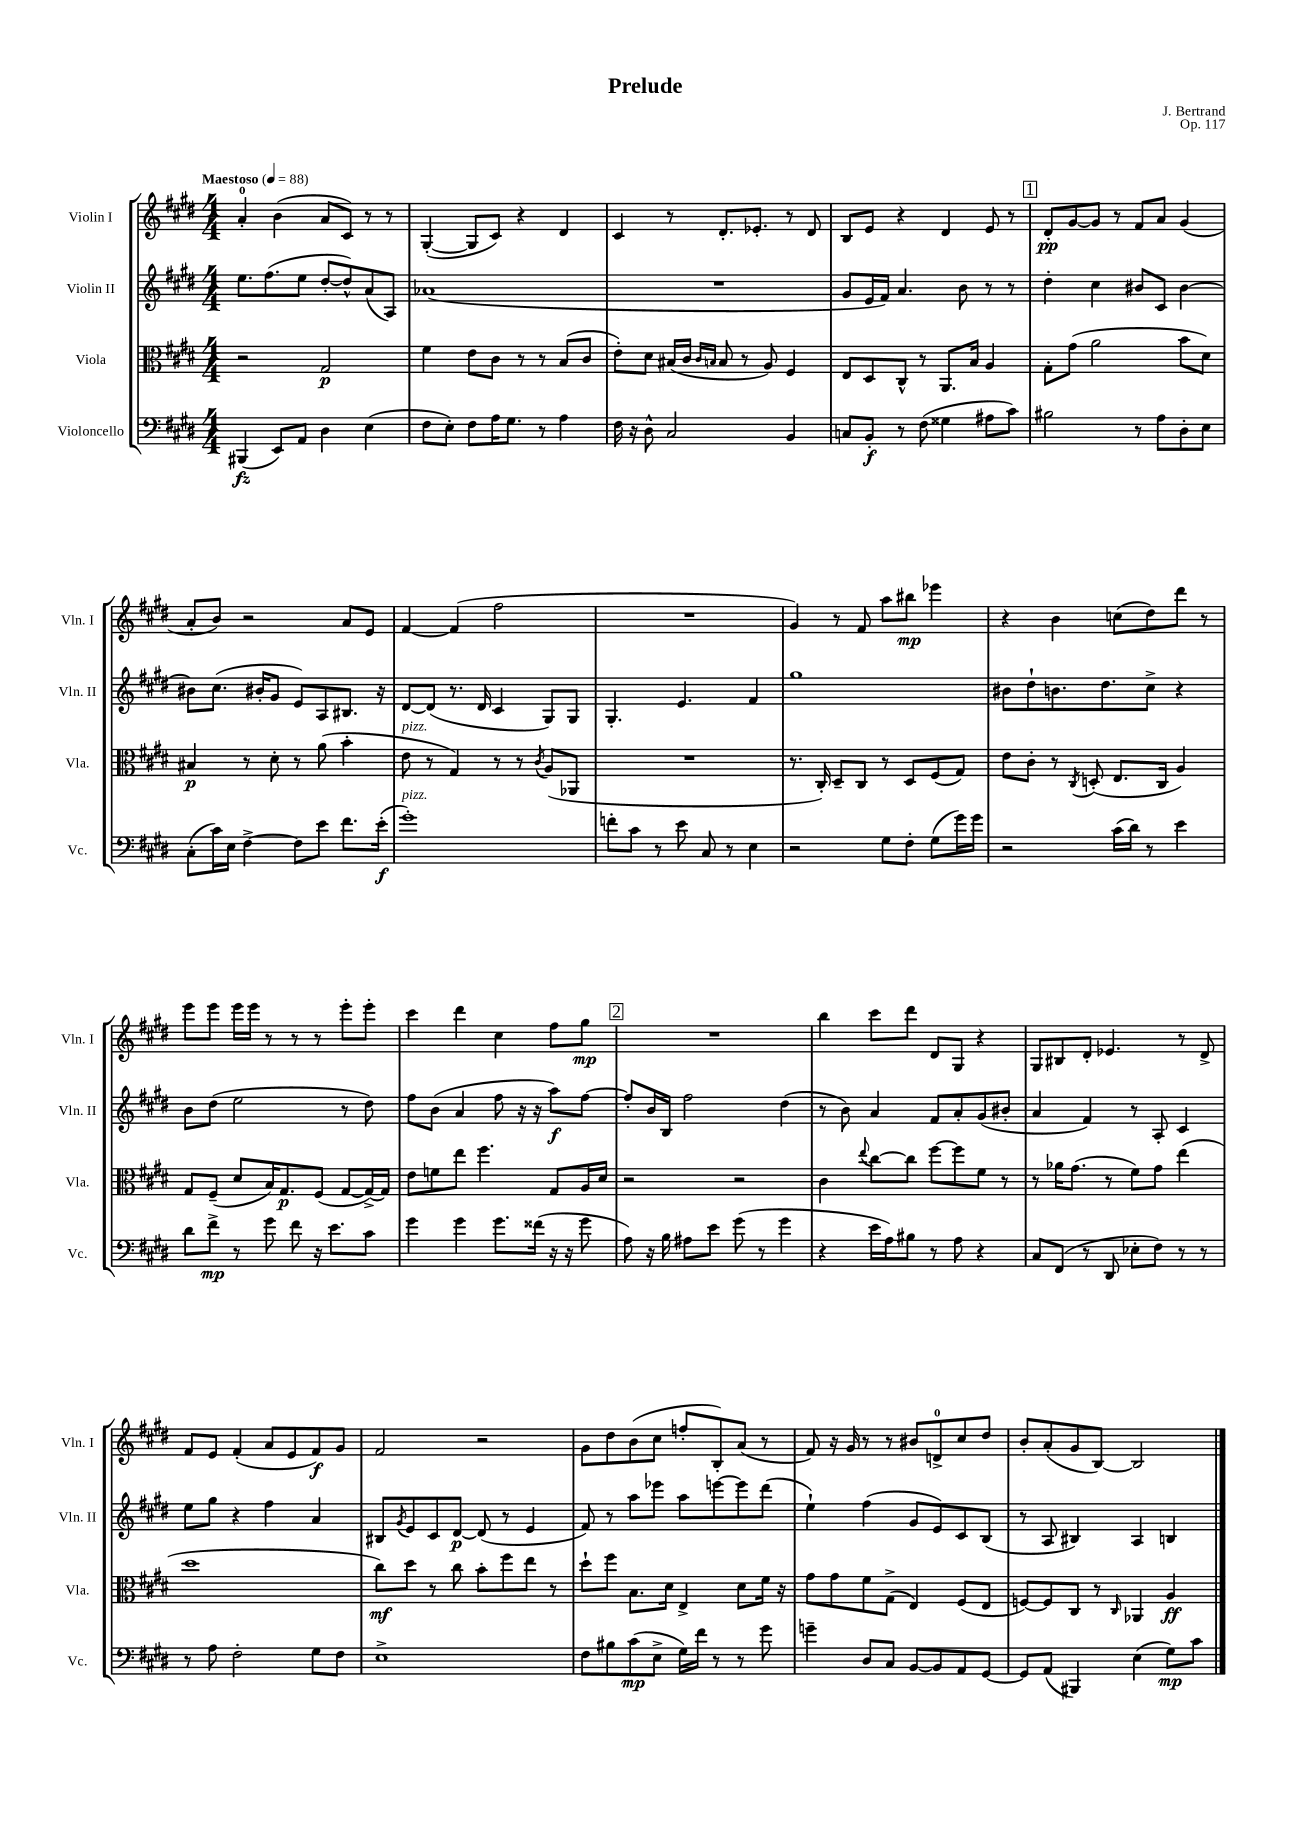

**kern	**dynam	**kern	**dynam	**kern	**dynam	**kern	**dynam
*part4	*part4	*part3	*part3	*part2	*part2	*part1	*part1
*staff4	*staff4	*staff3	*staff3	*staff2	*staff2	*staff1	*staff1
*I"Violoncello	*	*I"Viola	*	*I"Violin II	*	*I"Violin I	*
*I'Vc.	*	*I'Vla.	*	*I'Vln. II	*	*I'Vln. I	*
*clefF4	*	*clefC3	*	*clefG2	*	*clefG2	*
*k[f#c#g#d#]	*	*k[f#c#g#d#]	*	*k[f#c#g#d#]	*	*k[f#c#g#d#]	*
*M4/4	*	*M4/4	*	*M4/4	*	*M4/4	*
*MM88	*	*MM88	*	*MM88	*	*MM88	*
=1	=1	=1	=1	=1	=1	=1	=1
!	!	!	!	!	!	!LO:TX:a:B:t=Maestoso	!
(4BBB#X/	fz	2r	.	8.ee\L	.	4a'/	.
.	.	.	.	(8.ff#\	.	.	.
8EE/L)	.	.	.	.	.	(4b\	.
8AA/J	.	.	.	8ee\J	.	.	.
4D#\	.	2G#/	p	[8dd#'/L	.	8a/L	.
.	.	.	.	8dd#^^/])	.	8c#/J)	.
(4E\	.	.	.	(8a/	.	8r	.
.	.	.	.	8A/J)	.	8r	.
=2	=2	=2	=2	=2	=2	=2	=2
8F#\L	.	4f#\	.	(1a-X	.	([4G#'/	.
8E'\J)	.	.	.	.	.	.	.
8F#\L	.	8e\L	.	.	.	8G#/L]	.
16A\K	.	8c#\J	.	.	.	8c#/J)	.
8.G#\J	.	.	.	.	.	.	.
.	.	8r	.	.	.	4r	.
8r	.	8r	.	.	.	.	.
4A\	.	(8B/L	.	.	.	4d#/	.
.	.	8c#/J	.	.	.	.	.
=3	=3	=3	=3	=3	=3	=3	=3
16F#\	.	8e'\L)	.	1r	.	4c#/	.
16r	.	.	.	.	.	.	.
8D#^^\	.	8d#\J	.	.	.	.	.
2C#/	.	(16B#X/LL	.	.	.	8r	.
.	.	16c#/JJ	.	.	.	.	.
.	.	16qqc#/LL	.	.	.	.	.
.	.	16qqBn/JJ	.	.	.	.	.
.	.	8B/	.	.	.	8.d#'/L	.
.	.	8r	.	.	.	.	.
.	.	.	.	.	.	8.e-X'/J	.
.	.	8A/)	.	.	.	.	.
4BB/	.	4F#/	.	.	.	8r	.
.	.	.	.	.	.	8d#/	.
=4	=4	=4	=4	=4	=4	=4	=4
8Cn/L	.	8E/L	.	8g#/L	.	8B/L	.
8BB'/J	f	8D#/	.	16e/L	.	8e/J	.
.	.	.	.	16f#/JJ)	.	.	.
8r	.	8C#^^/J	.	4.a/	.	4r	.
(8F#\	.	8r	.	.	.	.	.
4G##X\	.	8.AA/L	.	.	.	4d#/	.
.	.	.	.	8b\	.	.	.
.	.	16B/Jk	.	.	.	.	.
8A#X\L	.	4A/	.	8r	.	8e/	.
8c#\J)	.	.	.	8r	.	8r	.
!!LO:REH:place=s1:t=1
=5	=5	=5	=5	=5	=5	=5	=5
2B#X\	.	8G#'\L	.	4dd#'\	.	8d#'/L	pp
.	.	(8g#\J	.	.	.	[8g#/	.
.	.	2a\	.	4cc#\	.	8g#/J]	.
.	.	.	.	.	.	8r	.
8r	.	.	.	8b#X/L	.	8f#/L	.
8A\L	.	.	.	8c#/J	.	8a/J	.
8D#'\	.	8b\L	.	[4b#\	.	(4g#/	.
8E\J	.	8d#\J)	.	.	.	.	.
!!LO:LB:g=z
=6	=6	=6	=6	=6	=6	=6	=6
(8C#'\L	.	4B#X/	p	8b#X\L]	.	8a'/L	.
16c#\L)	.	.	.	(8.cc#\J	.	8b/J)	.
16E\JJ	.	.	.	.	.	.	.
[4F#^\	.	8r	.	.	.	2r	.
.	.	.	.	16b#X'/KL	.	.	.
.	.	8d#'\	.	8g#/J	.	.	.
8F#\L]	.	8r	.	8e/L)	.	.	.
8e\J	.	(8a\	.	8A/	.	.	.
8.f#\L	.	4b'\	.	8.B#X/J	.	8a/L	.
.	.	.	.	.	.	8e/J	.
(16e'\Jk	f	.	.	16r	.	.	.
=7	=7	=7	=7	=7	=7	=7	=7
!	!	!LO:TX:a:i:t=pizz.	!	!	!	!	!
!LO:TX:a:i:t=pizz.	!	!	!	!	!	!	!
1g#')	.	8e\	.	[8d#/L	.	[4f#/	.
.	.	8r	.	(8d#/J]	.	.	.
.	.	4G#/)	.	8.r	.	(4f#/]	.
.	.	.	.	16d#/	.	.	.
.	.	8r	.	4c#/	.	2ff#\	.
.	.	8r	.	.	.	.	.
.	.	8qc#/	.	.	.	.	.
.	.	(8A/L	.	8G#/L)	.	.	.
.	.	8AA-X/J	.	8G#/J	.	.	.
=8	=8	=8	=8	=8	=8	=8	=8
8fn'\L	.	1r	.	4.G#'/	.	1r	.
8c#\J	.	.	.	.	.	.	.
8r	.	.	.	.	.	.	.
8e\	.	.	.	4.e/	.	.	.
8C#/	.	.	.	.	.	.	.
8r	.	.	.	.	.	.	.
4E\	.	.	.	4f#/	.	.	.
=9	=9	=9	=9	=9	=9	=9	=9
2r	.	8.r	.	1gg#	.	4g#/)	.
.	.	16C#'/)	.	.	.	.	.
.	.	8D#~/L	.	.	.	8r	.
.	.	8C#/J	.	.	.	8f#/	.
8G#\L	.	8r	.	.	.	8aa\L	.
8F#'\J	.	8D#/L	.	.	.	8bb#X\J	mp
(8G#\L	.	(8F#/	.	.	.	4eee-X\	.
16g#\L)	.	8G#/J)	.	.	.	.	.
16g#\JJ	.	.	.	.	.	.	.
=10	=10	=10	=10	=10	=10	=10	=10
2r	.	8e\L	.	8b#X\L	.	4r	.
.	.	8c#'\J	.	8dd#`\	.	.	.
.	.	8r	.	8.bn\	.	4b\	.
.	.	8qC#/	.	.	.	.	.
.	.	(8Dn'/	.	.	.	.	.
.	.	.	.	8.dd#\	.	.	.
(16c#\LL	.	8.E/L	.	.	.	(8ccn\L	.
16d#\JJ)	.	.	.	.	.	.	.
8r	.	.	.	8cc#^\J	.	8dd#\)	.
.	.	16C#/Jk	.	.	.	.	.
4e\	.	4A/)	.	4r	.	8ddd#\J	.
.	.	.	.	.	.	8r	.
!!LO:LB:g=z
=11	=11	=11	=11	=11	=11	=11	=11
8d#\L	.	8G#/L	.	8b\L	.	8eee\L	.
8f#^\J	mp	(8F#~/J	.	(8dd#\J	.	8eee\J	.
8r	.	8d#/L	.	2ee\	.	16eee\LL	.
.	.	.	.	.	.	16eee\JJ	.
8g#\	.	16B/K)	.	.	.	8r	.
.	.	8.G#/	p	.	.	.	.
8f#\	.	.	.	.	.	8r	.
16r	.	(8F#/J	.	.	.	8r	.
8.e\L	.	.	.	.	.	.	.
.	.	[8G#/L	.	8r	.	8eee'\L	.
8c#\J	.	16G#^/L_)	.	8dd#\)	.	8eee'\J	.
.	.	16G#/JJ]	.	.	.	.	.
=12	=12	=12	=12	=12	=12	=12	=12
4g#\	.	8e\L	.	8ff#\L	.	4ccc#\	.
.	.	8fn\	.	(8b\J	.	.	.
4g#\	.	8ee\J	.	4a/	.	4ddd#\	.
.	.	4.ff#\	.	.	.	.	.
8.g#\L	.	.	.	8ff#\	.	4cc#\	.
.	.	.	.	16r	.	.	.
(16f##X\Jk	.	.	.	16r	.	.	.
16r	.	8G#/L	.	8aa\L)	f	8ff#\L	.
16r	.	.	.	.	.	.	.
8g#\	.	16A/L	.	[8ff#\J	.	8gg#\J	mp
.	.	16d#/JJ	.	.	.	.	.
!!LO:REH:place=s1:t=2
=13	=13	=13	=13	=13	=13	=13	=13
8A\)	.	2r	.	8ff#'/L]	.	1r	.
16r	.	.	.	16b/L	.	.	.
16B\	.	.	.	16B/JJ	.	.	.
8A#X\L	.	.	.	2ff#\	.	.	.
8e\J	.	.	.	.	.	.	.
(8g#\	.	2r	.	.	.	.	.
8r	.	.	.	.	.	.	.
4g#\	.	.	.	(4dd#\	.	.	.
=14	=14	=14	=14	=14	=14	=14	=14
4r	.	4c#\	.	8r	.	4bb\	.
.	.	.	.	8b\)	.	.	.
.	.	8qqee/	.	.	.	.	.
16e\LL	.	[8cc#\L	.	4a/	.	8ccc#\L	.
16A\J)	.	.	.	.	.	.	.
8B#X\J	.	8cc#\J]	.	.	.	8ddd#\J	.
8r	.	[8ff#\L	.	8f#/L	.	8d#/L	.
8A\	.	8ff#\]	.	8a'/	.	8G#/J	.
4r	.	8f#\J	.	(8g#/	.	4r	.
.	.	8r	.	8b#X'/J	.	.	.
=15	=15	=15	=15	=15	=15	=15	=15
8C#/L	.	8r	.	4a/	.	8G#/L	.
(8FF#/J	.	16a-X\KL	.	.	.	8B#X/	.
.	.	(8.g#\J	.	.	.	.	.
8r	.	.	.	4f#/)	.	8d#'/J	.
8DD#/	.	8r	.	.	.	4.e-X/	.
8E-X'\L	.	8f#\L)	.	8r	.	.	.
8F#\J)	.	8g#\J	.	8A'/	.	.	.
8r	.	(4ee\	.	4c#/	.	8r	.
8r	.	.	.	.	.	8d#^/	.
!!LO:LB:g=z
=16	=16	=16	=16	=16	=16	=16	=16
8r	.	1dd#	.	8ee\L	.	8f#/L	.
8A\	.	.	.	8gg#\J	.	8e/J	.
2F#'\	.	.	.	4r	.	(4f#'/	.
.	.	.	.	4ff#\	.	8a/L	.
.	.	.	.	.	.	8e/	.
8G#\L	.	.	.	4a/	.	8f#/)	f
8F#\J	.	.	.	.	.	8g#/J	.
=17	=17	=17	=17	=17	=17	=17	=17
1E^	.	8cc#\L)	mf	8B#X/L	.	2f#/	.
.	.	.	.	8qg#/	.	.	.
.	.	8dd#\J	.	8e/	.	.	.
.	.	8r	.	8c#/	.	.	.
.	.	8cc#\	.	[8d#/J	p	.	.
.	.	8b'\L	.	(8d#/]	.	2r	.
.	.	8ff#\	.	8r	.	.	.
.	.	8ee\J	.	4e/	.	.	.
.	.	8r	.	.	.	.	.
=18	=18	=18	=18	=18	=18	=18	=18
8F#\L	.	8dd#`\L	.	8f#/)	.	8g#\L	.
8B#X\	.	8ff#\J	.	8r	.	8dd#\	.
(8c#\	mp	8.B\L	.	8aa\L	.	(8b\	.
8E^\J	.	.	.	8eee-X\J	.	8cc#\J	.
.	.	16d#\Jk	.	.	.	.	.
16G#\LL)	.	4E^/	.	8aa\L	.	8ffn'/L	.
16f#\JJ	.	.	.	.	.	.	.
8r	.	.	.	[8eeen\	.	8B'/)	.
8r	.	8d#\L	.	8eee\]	.	(8a/J	.
8g#\	.	16f#\Jk	.	(8ddd#\J	.	8r	.
.	.	16r	.	.	.	.	.
=19	=19	=19	=19	=19	=19	=19	=19
4gn~\	.	8g#\L	.	4ee`\)	.	8f#/)	.
.	.	8g#\	.	.	.	16r	.
.	.	.	.	.	.	16g#/	.
8D#/L	.	8f#\	.	(4ff#\	.	8r	.
8C#/J	.	(8G#^\J	.	.	.	8r	.
[8BB/L	.	4E/)	.	8g#/L	.	8b#X/L	.
8BB/]	.	.	.	8e/)	.	8dn^/	.
8AA/	.	(8F#/L	.	8c#/	.	8cc#/	.
[8GG#/J	.	8E/J	.	(8B/J	.	8dd#/J	.
=20	=20	=20	=20	=20	=20	=20	=20
8GG#/L]	.	[8Fn/L)	.	8r	.	8b'/L	.
(8AA/J	.	8F/]	.	8A/	.	(8a'/	.
4BBB#X/)	.	8C#/J	.	4B#X/)	.	8g#/	.
.	.	8r	.	.	.	[8B/J)	.
.	.	16qqC#/	.	.	.	.	.
(4E\	.	4AA-X/	.	4A/	.	2B/]	.
8G#\L)	mp	4A/	ff	4Bn/	.	.	.
8c#\J	.	.	.	.	.	.	.
==	==	==	==	==	==	==	==
*-	*-	*-	*-	*-	*-	*-	*-
